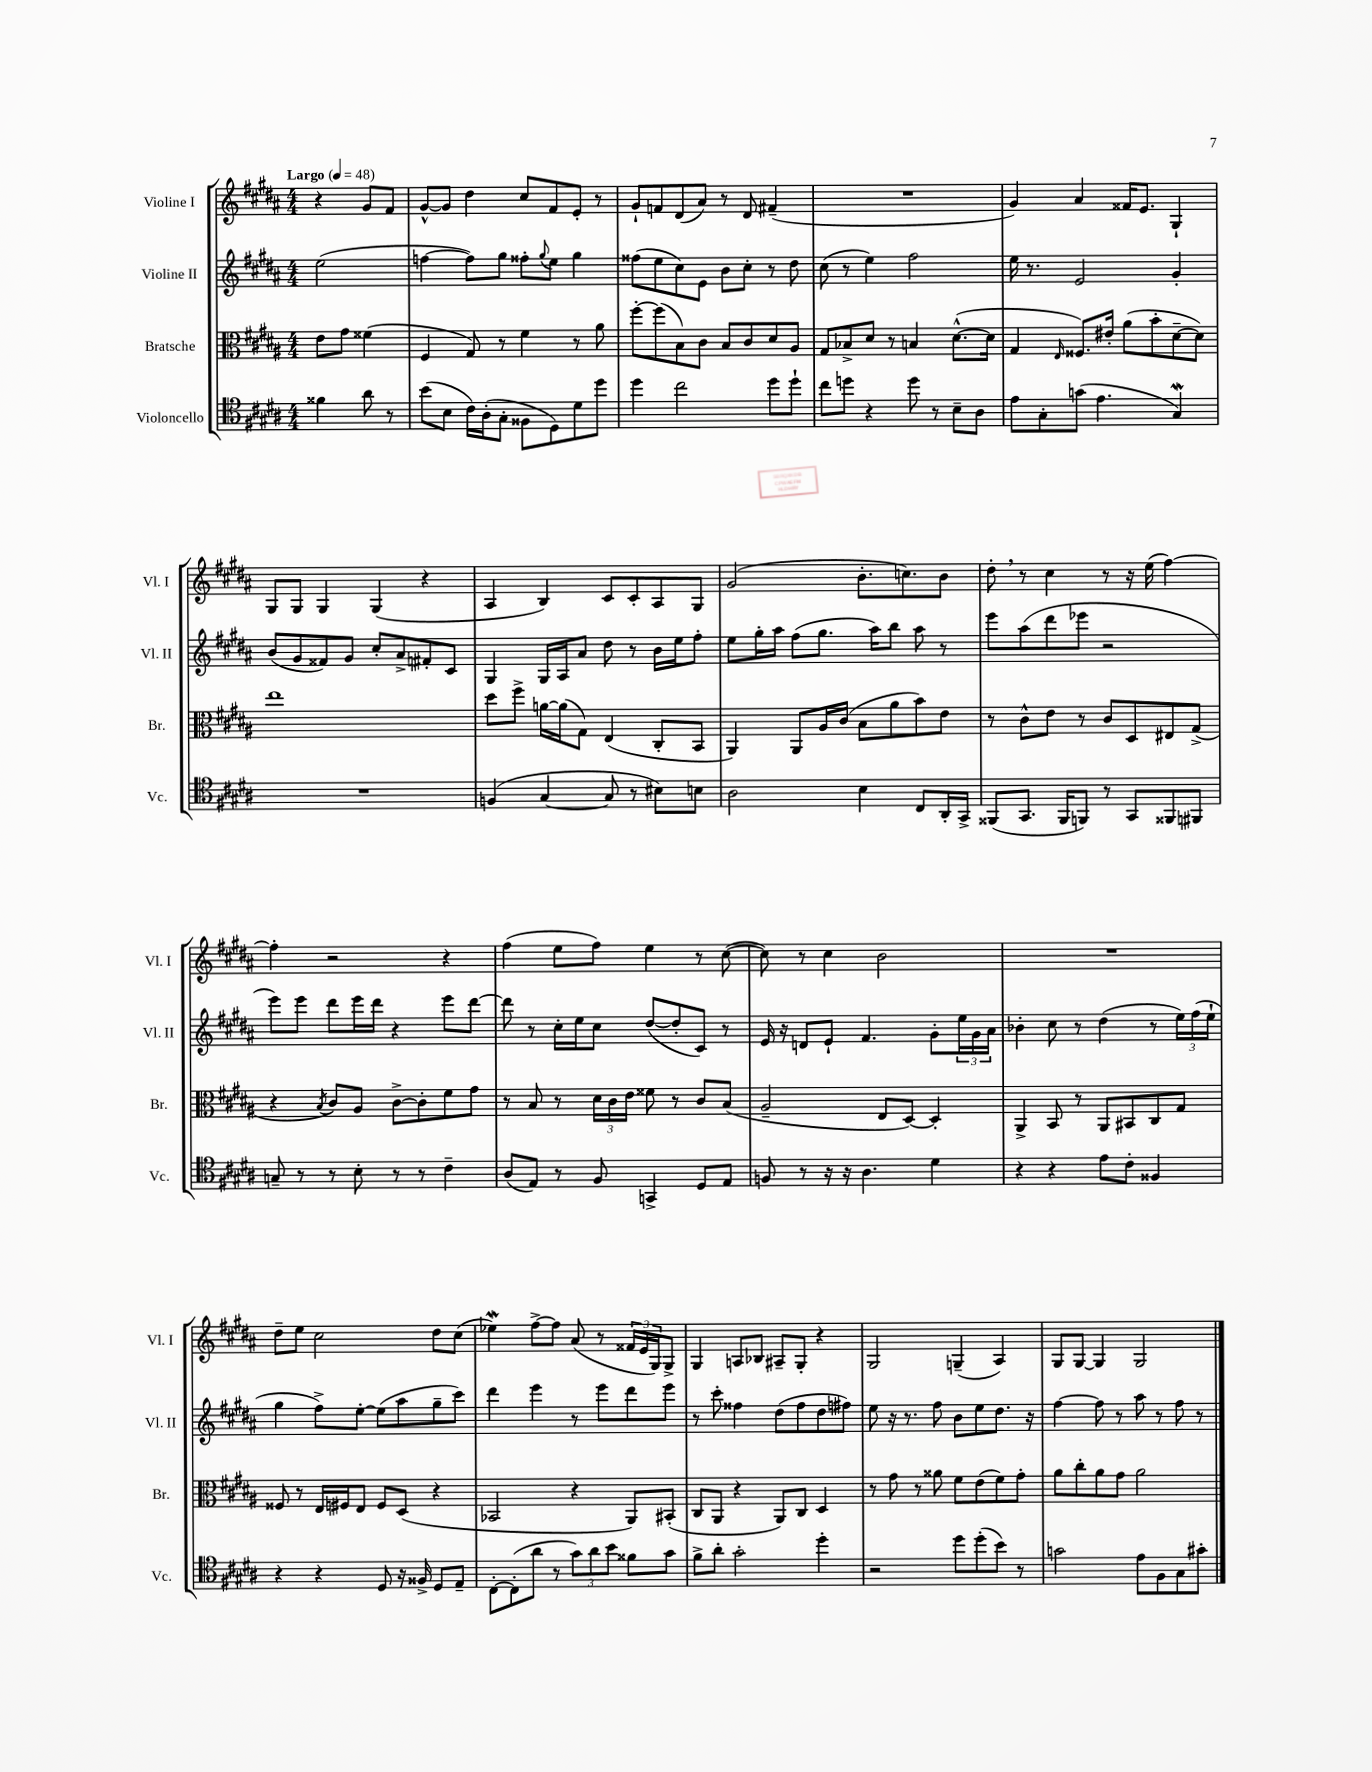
<<
\new StaffGroup <<
\new Staff = "s0" \with { instrumentName = "Violine I" shortInstrumentName = "Vl. I" } {
    \clef treble \key b \major \numericTimeSignature \time 4/4 \partial 2 \tempo "Largo" 4 = 48
    r4 gis'8 fis'8 |
    gis'8~-^ gis'8 dis''4 cis''8 fis'8 e'8-. r8 |
    gis'8-! f'8 dis'8( ais'8) r8 dis'8 fis'4--( |
    R1 |
    gis'4) ais'4 fisis'16 e'8. gis4-! |
    gis8 gis8 gis4 gis4( r4 |
    ais4 b4) cis'8 cis'8-. ais8 gis8 |
    gis'2( b'8.-. c''8.) b'8 |
    dis''8-. \breathe r8 cis''4 r8 r16 e''16( fis''4~) |
    fis''4-. r2 r4 |
    fis''4( e''8 fis''8) e''4 r8 cis''8~( |
    cis''8) r8 cis''4 b'2 |
    R1 |
    dis''8-- e''8 cis''2 dis''8 cis''8( |
    ees''4\mordent) fis''8~-> fis''8 ais'8( r8 \tuplet 3/2 { fisis'16 e'16 gis16) } gis8-> |
    gis4 a8 bes8 ais8-- gis8-. r4 |
    gis2 g4--( ais4) |
    gis8 gis8~ gis4 gis2 \bar "|." |
}
\new Staff = "s1" \with { instrumentName = "Violine II" shortInstrumentName = "Vl. II" } {
    \clef treble \key b \major \numericTimeSignature \time 4/4 \partial 2
    e''2( |
    f''4~ f''8) gis''8 fisis''8-. \appoggiatura { gis''8 } e''8 gis''4 |
    fisis''8( e''8 cis''8) e'8 b'8 cis''8-. r8 dis''8 |
    cis''8( r8 e''4) fis''2 |
    e''16 r8. e'2 gis'4-. |
    b'8( gis'8 fisis'8) gis'8 cis''8-. ais'8-> fis'8-. cis'8 |
    gis4 gis16 ais16 ais'8 dis''8 r8 b'16 e''16 fis''8-. |
    e''8 gis''16-. ais''16 fis''8( gis''8. ais''16) b''8 ais''8 r8 |
    e'''8 ais''8( dis'''8 ees'''8 r2 |
    e'''8) e'''8 dis'''8 e'''16 dis'''16 r4 e'''8 dis'''8~ |
    dis'''8 r8 cis''16-. e''16 cis''8 dis''8~( dis''8-. cis'8) r8 |
    e'16 r16 d'8 e'8-! fis'4. gis'8-. \tuplet 3/2 { e''16 gis'16 ais'16 } |
    bes'4-. cis''8 r8 dis''4( r8 \tuplet 3/2 { e''16) fis''16( e''16-! } |
    gis''4 fis''8->) e''8~-. e''8( ais''8 gis''8-- cis'''8) |
    dis'''4 e'''4 r8 e'''8 dis'''8 e'''8 |
    r8 cis'''8-. fisis''4 dis''8( fisis''8 dis''8 fis''8) |
    e''8 r16 r8. fis''8 b'8 e''8 dis''8. r16 |
    fis''4~ fis''8 r8 ais''8 r8 fis''8 r8 \bar "|." |
}
\new Staff = "s2" \with { instrumentName = "Bratsche" shortInstrumentName = "Br." } {
    \clef alto \key b \major \numericTimeSignature \time 4/4 \partial 2
    e'8 gis'8 fisis'4( |
    fis4 gis8) r8 fis'4 r8 ais'8 |
    fis''8~-. fis''8( b8) cis'8 b8 cis'8 dis'8 ais8 |
    gis8 bes8-> dis'8 r8 b4 dis'8.~-^( dis'16 |
    gis4 \grace { e16 } fisis8.) eis'16-. ais'8( b'8-. dis'8~-- dis'8) |
    e''1 |
    dis''8 fis''8-> a'16~ a'16( gis8) e4( cis8-. b,8 |
    ais,4) ais,8 ais16 cis'16( b8 ais'8 b'8) e'8 |
    r8 cis'8-^ e'8 r8 cis'8 dis8 eis8 gis8->( |
    r4 \acciaccatura { b8 } cis'8) ais8 cis'8~-> cis'8-. fis'8 gis'8 |
    r8 b8 r8 \tuplet 3/2 { dis'16 cis'16 e'16 } fisis'8 r8 cis'8 b8( |
    ais2-- e8 dis8~) dis4-. |
    ais,4-> b,8 r8 ais,8 bis,8 cis8 gis8 |
    fisis8 r8 e16 fis16 e8 fis8 dis8( r4 |
    bes,2 r4 ais,8) bis,8-.( |
    cis8 ais,8 r4 ais,8) cis8 dis4 |
    r8 gis'8 r8 aisis'8 fis'8 e'8( fis'8) gis'8-. |
    ais'8 cis''8-. ais'8 gis'8 ais'2 \bar "|." |
}
\new Staff = "s3" \with { instrumentName = "Violoncello" shortInstrumentName = "Vc." } {
    \clef tenor \key b \major \numericTimeSignature \time 4/4 \partial 2
    fisis'4 ais'8 r8 |
    b'8( b8 cis'16) ais16-.( gis8-. fisis8 dis8) dis'8 dis''8 |
    dis''4 cis''2 dis''8 dis''8-! |
    cis''8 d''8 r4 d''8 r8 b8-- ais8 |
    e'8 gis8-. g'8( e'4. gis4\mordent) |
    R1 |
    f4( gis4~ gis8 r8 bis8) b8 |
    ais2 b4 cis8 ais,16-. gis,16-> |
    fisis,8( gis,8. fisis,16 f,8) r8 gis,8 fisis,8 fis,8 |
    g8-- r8 r8 b8-. r8 r8 cis'4-- |
    ais8( e8) r8 fis8 g,4-> dis8 e8 |
    f8 r8 r16 r16 ais4. dis'4 |
    r4 r4 e'8 cis'8-. fisis4 |
    r4 r4 dis8 r16 fisis16-> dis8 e8-- |
    cis8~-. cis8-.( ais'8 r8 \tuplet 3/2 { gis'8) ais'8 b'8 } fisis'8 gis'8 |
    fis'8-> ais'8-. gis'2-. dis''4-. |
    r2 dis''8 dis''8-.( b'8) r8 |
    g'2 e'8 fis8 gis8 gis'8-. \bar "|." |
}
>>
>>
\layout { \context { \Score \remove "Bar_number_engraver" } }
